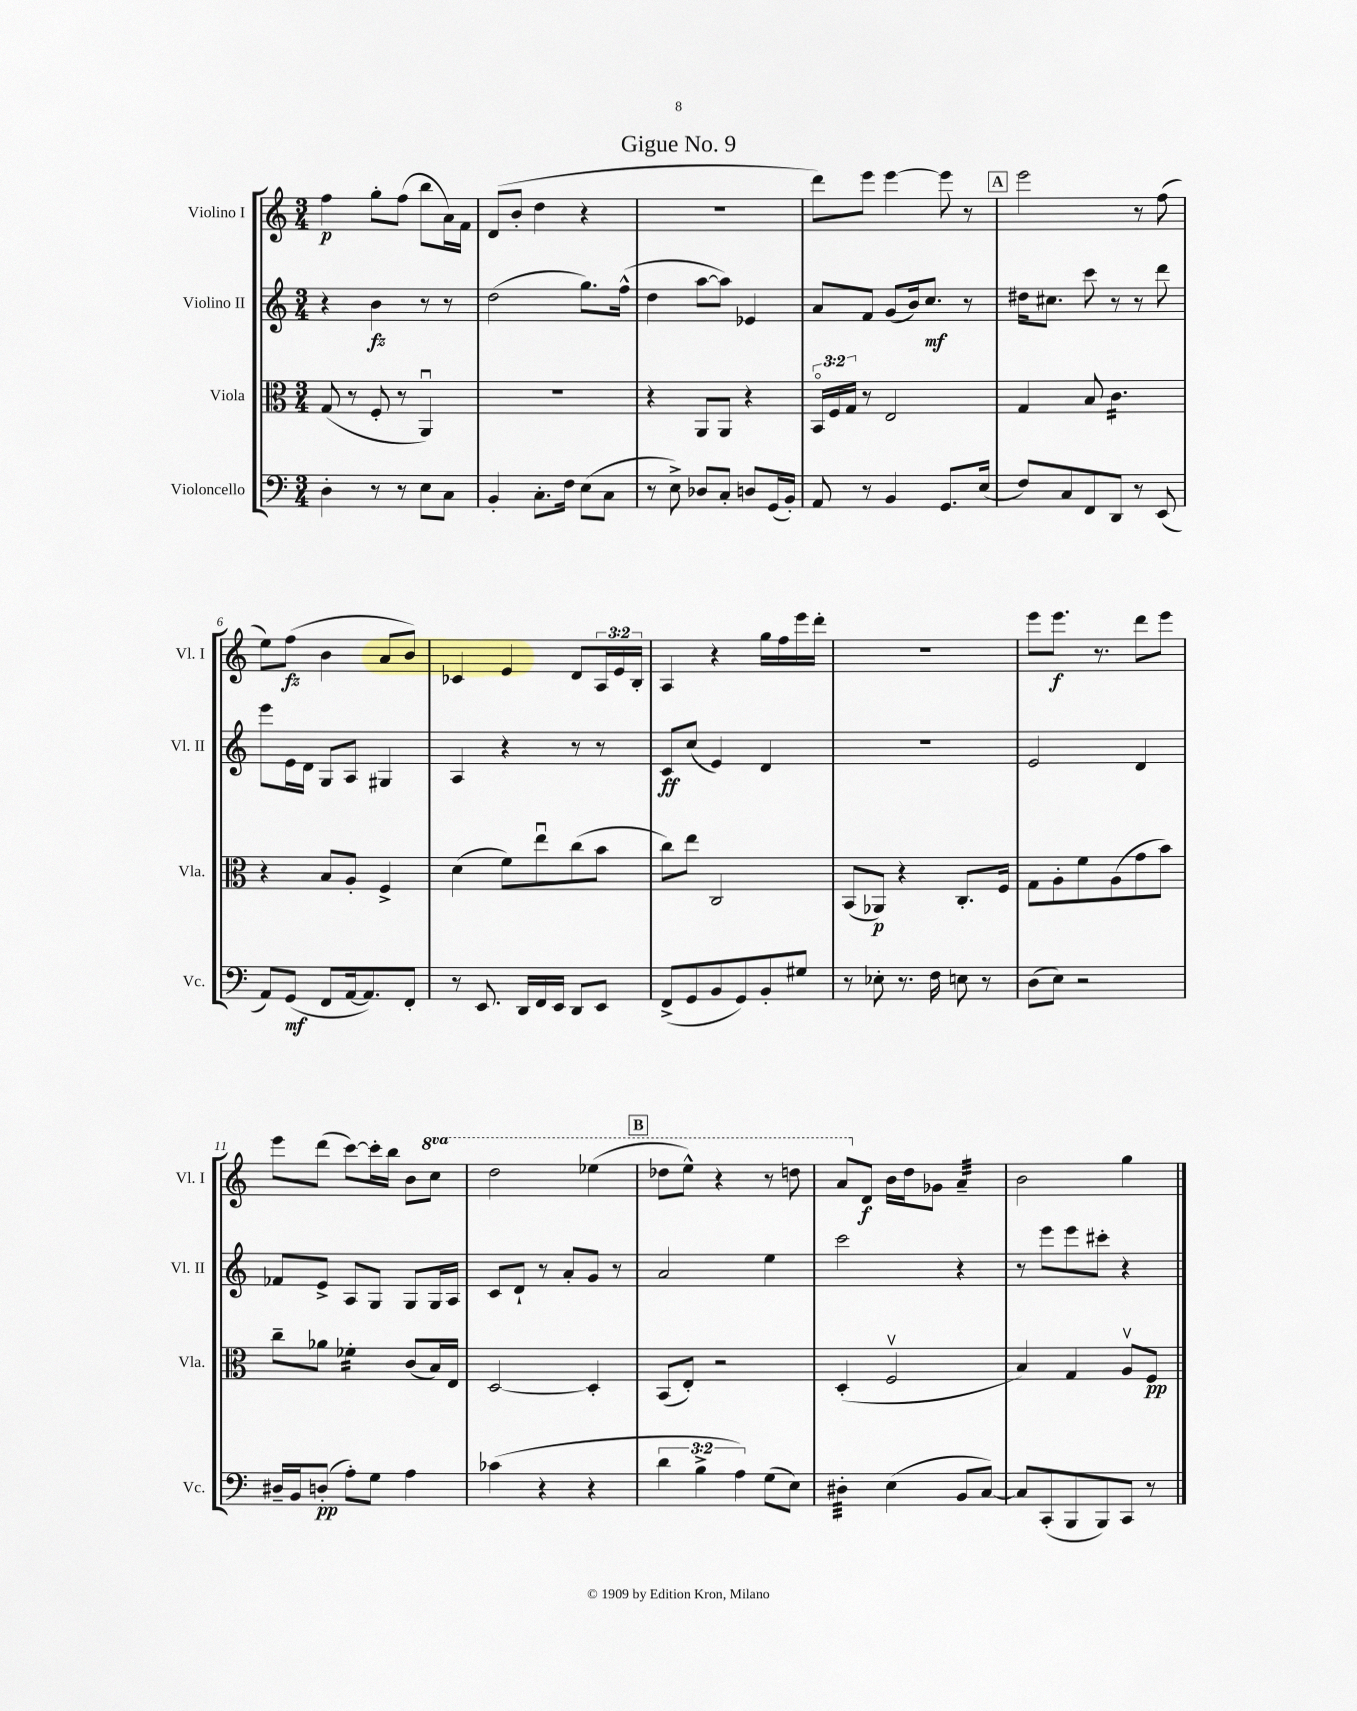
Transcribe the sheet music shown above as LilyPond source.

\header { title = "Gigue No. 9" }
<<
\new StaffGroup <<
\new Staff = "s0" \with { instrumentName = "Violino I" shortInstrumentName = "Vl. I" } {
    \clef treble \key c \major \numericTimeSignature \time 3/4 \override Staff.TupletNumber.text = #tuplet-number::calc-fraction-text \set Staff.ottavationMarkups = #ottavation-simple-ordinals
    f''4\p g''8-. f''8( b''8 a'16) f'16 |
    d'8( b'8-. d''4 r4 |
    R2. |
    d'''8) e'''8 e'''4~ e'''8 r8 |
    \mark \markup { \box "A" } e'''2 r8 f''8( |
    e''8) f''8\fz( b'4 a'8 b'8) |
    ces'4 e'4 d'8 \tuplet 3/2 { a16 e'16 b16-. } |
    a4 r4 g''16 f''16 e'''16 d'''16-. |
    R2. |
    e'''8 e'''8.\f r8. d'''8 e'''8 |
    e'''8 d'''8( c'''8~) c'''16-. b''16 b'8 \ottava #1 c'''8 |
    d'''2 ees'''4( |
    \mark \markup { \box "B" } des'''8 e'''8-^) r4 r8 d'''8 |
    a''8 \ottava #0 d'8\f b'16 d''16 ges'8 a'4:32-- |
    b'2 g''4 \bar "|." |
}
\new Staff = "s1" \with { instrumentName = "Violino II" shortInstrumentName = "Vl. II" } {
    \clef treble \key c \major \numericTimeSignature \time 3/4
    r4 b'4\fz r8 r8 |
    d''2( g''8.) f''16-^( |
    d''4 a''8~ a''8) ees'4 |
    a'8 f'8 g'8( b'16) c''8.\mf r8 |
    \mark \markup { \box "A" } dis''16 cis''8. c'''8 r8 r8 d'''8 |
    e'''8 e'16 d'16 g8 a8 gis4 |
    a4 r4 r8 r8 |
    c'8\ff c''8( e'4) d'4 |
    R2. |
    e'2 d'4 |
    fes'8 e'8-> a8 g8 g8 g16 a16 |
    c'8 d'8-! r8 a'8-. g'8 r8 |
    \mark \markup { \box "B" } a'2 e''4 |
    c'''2 r4 |
    r8 e'''8 e'''8 cis'''8-. r4 \bar "|." |
}
\new Staff = "s2" \with { instrumentName = "Viola" shortInstrumentName = "Vla." } {
    \clef alto \key c \major \numericTimeSignature \time 3/4 \override Staff.TupletNumber.text = #tuplet-number::calc-fraction-text
    g8( r8 f8-. r8 a,4\downbow) |
    R2. |
    r4 a,8 a,8 r4 |
    \tuplet 3/2 { b,16\flageolet f16 g16 } r8 e2 |
    \mark \markup { \box "A" } g4 b8 c'4.:16 |
    r4 b8 a8-. f4-> |
    d'4( f'8) e''8\downbow c''8( b'8 |
    c''8) e''8 c2 |
    b,8( aes,8\p) r4 c8.-. f16 |
    g8 a8-. f'8 a8( g'8 b'8) |
    c''8-- aes'8 fes'4:16-. c'8( b16) e16 |
    d2~ d4-. |
    \mark \markup { \box "B" } b,8( e8-.) r2 |
    d4-.( f2\upbow |
    b4) g4 a8\upbow f8\pp \bar "|." |
}
\new Staff = "s3" \with { instrumentName = "Violoncello" shortInstrumentName = "Vc." } {
    \clef bass \key c \major \numericTimeSignature \time 3/4 \override Staff.TupletNumber.text = #tuplet-number::calc-fraction-text
    d4-. r8 r8 e8 c8 |
    b,4-. c8.-. f16 e8( c8 |
    r8 e8->) des8 c8-. d8 g,16( b,16-.) |
    a,8 r8 b,4 g,8. e16( |
    \mark \markup { \box "A" } f8) c8 f,8 d,8 r8 e,8( |
    a,8) g,8\mf( f,8 a,16~ a,8.) f,8-. |
    r8 e,8. d,16 f,16 e,16 d,8 e,8 |
    f,8->( g,8 b,8 g,8) b,8-. gis8 |
    r8 ees8-. r8. f16 e8 r8 |
    d8( e8) r2 |
    dis16-- b,16 d8-.\pp( a8-.) g8 a4 |
    ces'4( r4 r4 |
    \mark \markup { \box "B" } \tuplet 3/2 { d'4 b4-> a4) } g8( e8) |
    dis4:32-. e4( b,8 c8~) |
    c8 c,8-.( b,,8 b,,8) c,8 r8 \bar "|." |
}
>>
>>
